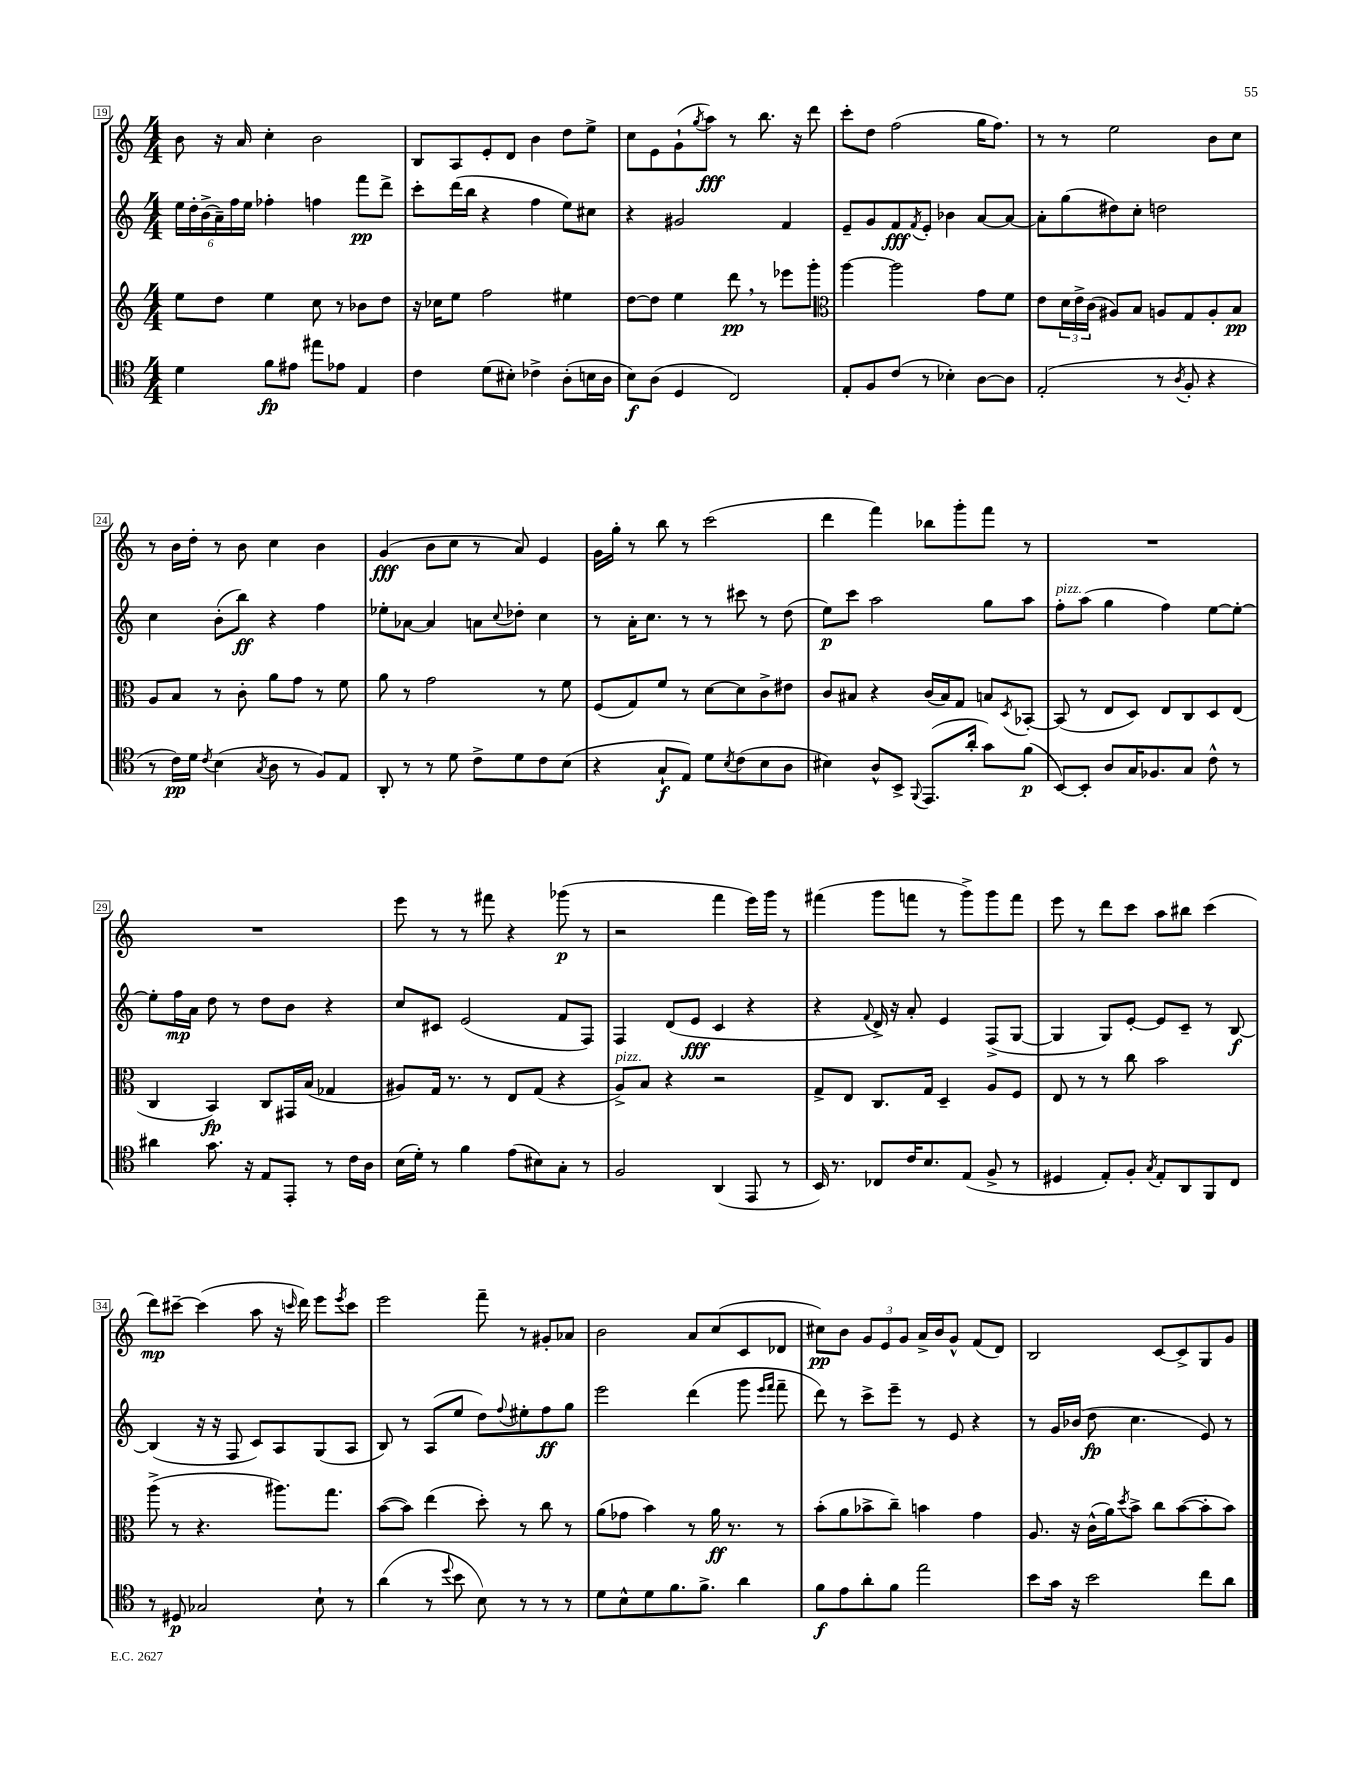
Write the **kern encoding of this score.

**kern	**kern	**kern	**kern
*staff4	*staff3	*staff2	*staff1
*clefC4	*clefG2	*clefG2	*clefG2
*k[]	*k[]	*k[]	*k[]
*M4/4	*M4/4	*M4/4	*M4/4
4d	8ee	24ee	8b
.	.	24dd'	.
.	.	(24b^	.
.	8dd	24a~)	16r
.	.	24ff	.
.	.	.	16a
.	.	24ee	.
8f	4ee	4ff-'	4cc'
8e#	.	.	.
8ee#	8cc	4ff	2b
8e-	8r	.	.
4E	8b-	8fff	.
.	8dd	8ddd^	.
=	=	=	=
4c	16r	8ccc'	8B
.	16cc-	.	.
.	8ee	(16ddd	8A
.	.	16bb	.
(8d	2ff	4r	8e'
8B#')	.	.	8d
4c-^	.	4ff	4b
(8A'	4ee#	8ee)	8dd
16B	.	8cc#	8ee^
16A	.	.	.
=	=	=	=
8B)	[8dd	4r	8cc
(8A	8dd]	.	8e
4D	4ee	2g#	(8g`
.	.	.	8qgg
.	.	.	8aa)
2C)	8ddd	.	8r
.	8r	.	8.bb
.	8eee-	4f	.
.	.	.	16r
.	8ggg'	.	8ddd
=	=	=	=
*	*clefC3	*	*
8E'	[4aa	8e~	8ccc'
8F	.	8g	8dd
(8c	2aa]	8f	(2ff
.	.	8qf	.
8r	.	8e'	.
4B-')	.	4b-	.
[8A	8g	[8a	16gg
.	.	.	8.ff)
8A]	8f	8a_	.
=	=	=	=
(2E'	8e	8a']	8r
.	24d	(8gg	8r
.	24e^	.	.
.	(24c	.	.
.	8A#)	8dd#)	2ee
.	8B	8cc'	.
8r	8A	2dd	.
8qA	.	.	.
8F'	8G	.	.
4r	8A'	.	8b
.	8B	.	8cc
=	=	=	=
8r	8A	4cc	8r
16c)	8B	.	16b
16d	.	.	16dd'
8qc	.	.	.
(4B	8r	(8b'	8r
.	8c'	8bb)	8b
8qG	.	.	.
8A	8a	4r	4cc
8r	8g	.	.
8F)	8r	4ff	4b
8E	8f	.	.
=	=	=	=
8AA'	8a	8ee-'	(4g
8r	8r	[8a-	.
8r	2g	4a-]	8b
8d	.	.	8cc
8c^	.	8a	8r
.	.	8qqcc	.
8d	.	8dd-'	8a)
8c	8r	4cc	4e
(8B	8f	.	.
=	=	=	=
4r	(8F	8r	16g
.	.	.	16gg'
.	8G)	16a'	8r
.	.	8.cc	.
8G`	8f	.	8bb
8E)	8r	8r	8r
8d	[8d	8r	(2ccc
8qB	.	.	.
(8c	8d]	8ccc#	.
8B	8c^	8r	.
8A	8e#	(8dd	.
=	=	=	=
4B#)	8c	8ee)	4ddd
.	8B#	8ccc	.
8A^^	4r	2aa	4fff)
8BB^	.	.	.
8qqFF	.	.	.
(8.EE	(16c	.	8bb-
.	16B#)	.	.
.	8G	.	8ggg'
16a'	.	.	.
8g)	8B	8gg	8fff
.	8qD	.	.
(8f	[8BB-'	8aa	8r
=	=	=	=
[8BB)	(8BB-]	8ff'	1r
8BB']	8r	(8aa	.
8A	8E	4gg	.
16G	8D)	.	.
8.F-	.	.	.
.	8E	4ff)	.
8G	8C	.	.
8c^^	8D	[8ee	.
8r	(8E	8ee'_	.
=	=	=	=
4a#	4C	8ee']	1r
.	.	16ff	.
.	.	16a	.
8.g	4BB)	8dd	.
.	.	8r	.
16r	.	.	.
8E	8C	8dd	.
8EE'	16GG#	8b	.
.	(16B	.	.
8r	4G-	4r	.
16c	.	.	.
16A	.	.	.
=	=	=	=
(16B	8A#)	8cc	8eee
16d')	.	.	.
8r	16G	8c#	8r
.	8.r	.	.
4f	.	(2e	8r
.	8r	.	8fff#
(8e	8E	.	4r
8B#)	(8G	.	.
8G'	4r	8f	(8ggg-
8r	.	8F)	8r
=	=	=	=
2F	8A^)	4F	2r
.	8B	.	.
.	4r	(8d	.
.	.	8e	.
(4AA	2r	4c	4fff
8EE	.	4r	16eee)
.	.	.	16ggg
8r	.	.	8r
=	=	=	=
16BB)	8G^	4r	(4fff#
8.r	.	.	.
.	8E	.	.
.	.	8qqf	.
8C-	8.C	16d^)	8ggg
.	.	16r	.
16c	.	8a'	8fff
8.B	16G	.	.
.	4D~	4e	8r
(8E	.	.	8ggg^)
8F^	8A	(8F^	8ggg
8r	8F	[8G	8fff
=	=	=	=
4D#	8E	4G]	8eee
.	8r	.	8r
8E')	8r	8G)	8ddd
8F'	8cc	[8e'	8ccc
8qG	.	.	.
8E'	2b	8e]	8aa
8AA	.	8c~	8bb#
8FF	.	8r	(4ccc
8C	.	[8B	.
=	=	=	=
8r	(8aa^	(4B]	8ddd)
8D#	8r	.	[8ccc#~
2G-	4.r	16r	(4ccc#]
.	.	16r	.
.	.	8F	.
.	.	8c)	8aa
.	8.aa#)	8A	16r
.	.	.	16qqccc
.	.	.	16ddd)
8B`	.	(8G	8eee
.	8.gg	.	.
.	.	.	8qeee
8r	.	8A	8ccc
=	=	=	=
(4a	([8b	8B)	2eee
.	8b])	8r	.
8r	(4ee	(8A	.
8qqdd	.	.	.
8b	.	8ee	.
8B)	8dd')	8dd)	8fff~
.	.	8qqff	.
8r	8r	8ee#'	8r
8r	8cc	8ff	8g#'
8r	8r	8gg	8a-
=	=	=	=
8d	(8a	2eee	2b
8B^^	8g-	.	.
8d	4b)	.	.
8.f	.	.	.
.	8r	(4ddd	8a
8.f^	.	.	.
.	16a	.	(8cc
.	8.r	.	.
4a	.	8ggg	8c
.	.	16qqeee	.
.	.	16qqfff	.
.	8r	8fff~	8d-
=	=	=	=
8f	(8b'	8ddd)	8cc#)
8e	8a	8r	8b
8a'	8b-^	8ccc^	12g
.	.	.	12e
8f	8cc~)	8eee~	.
.	.	.	12g
2ee	4b	8r	16a^
.	.	.	16b
.	.	8e	8g^^
.	4g	4r	(8f
.	.	.	8d)
=	=	=	=
8b	8.A	8r	2B
16g	.	16g	.
16r	16r	(16b-	.
2b	(16c^^	8dd	.
.	16a)	.	.
.	8qdd	.	.
.	8b^	4.cc	.
.	8cc	.	[8c
.	([8b	.	8c^]
8cc	8b']	8e)	8G
8a	8b)	8r	8g
==	==	==	==
*-	*-	*-	*-
